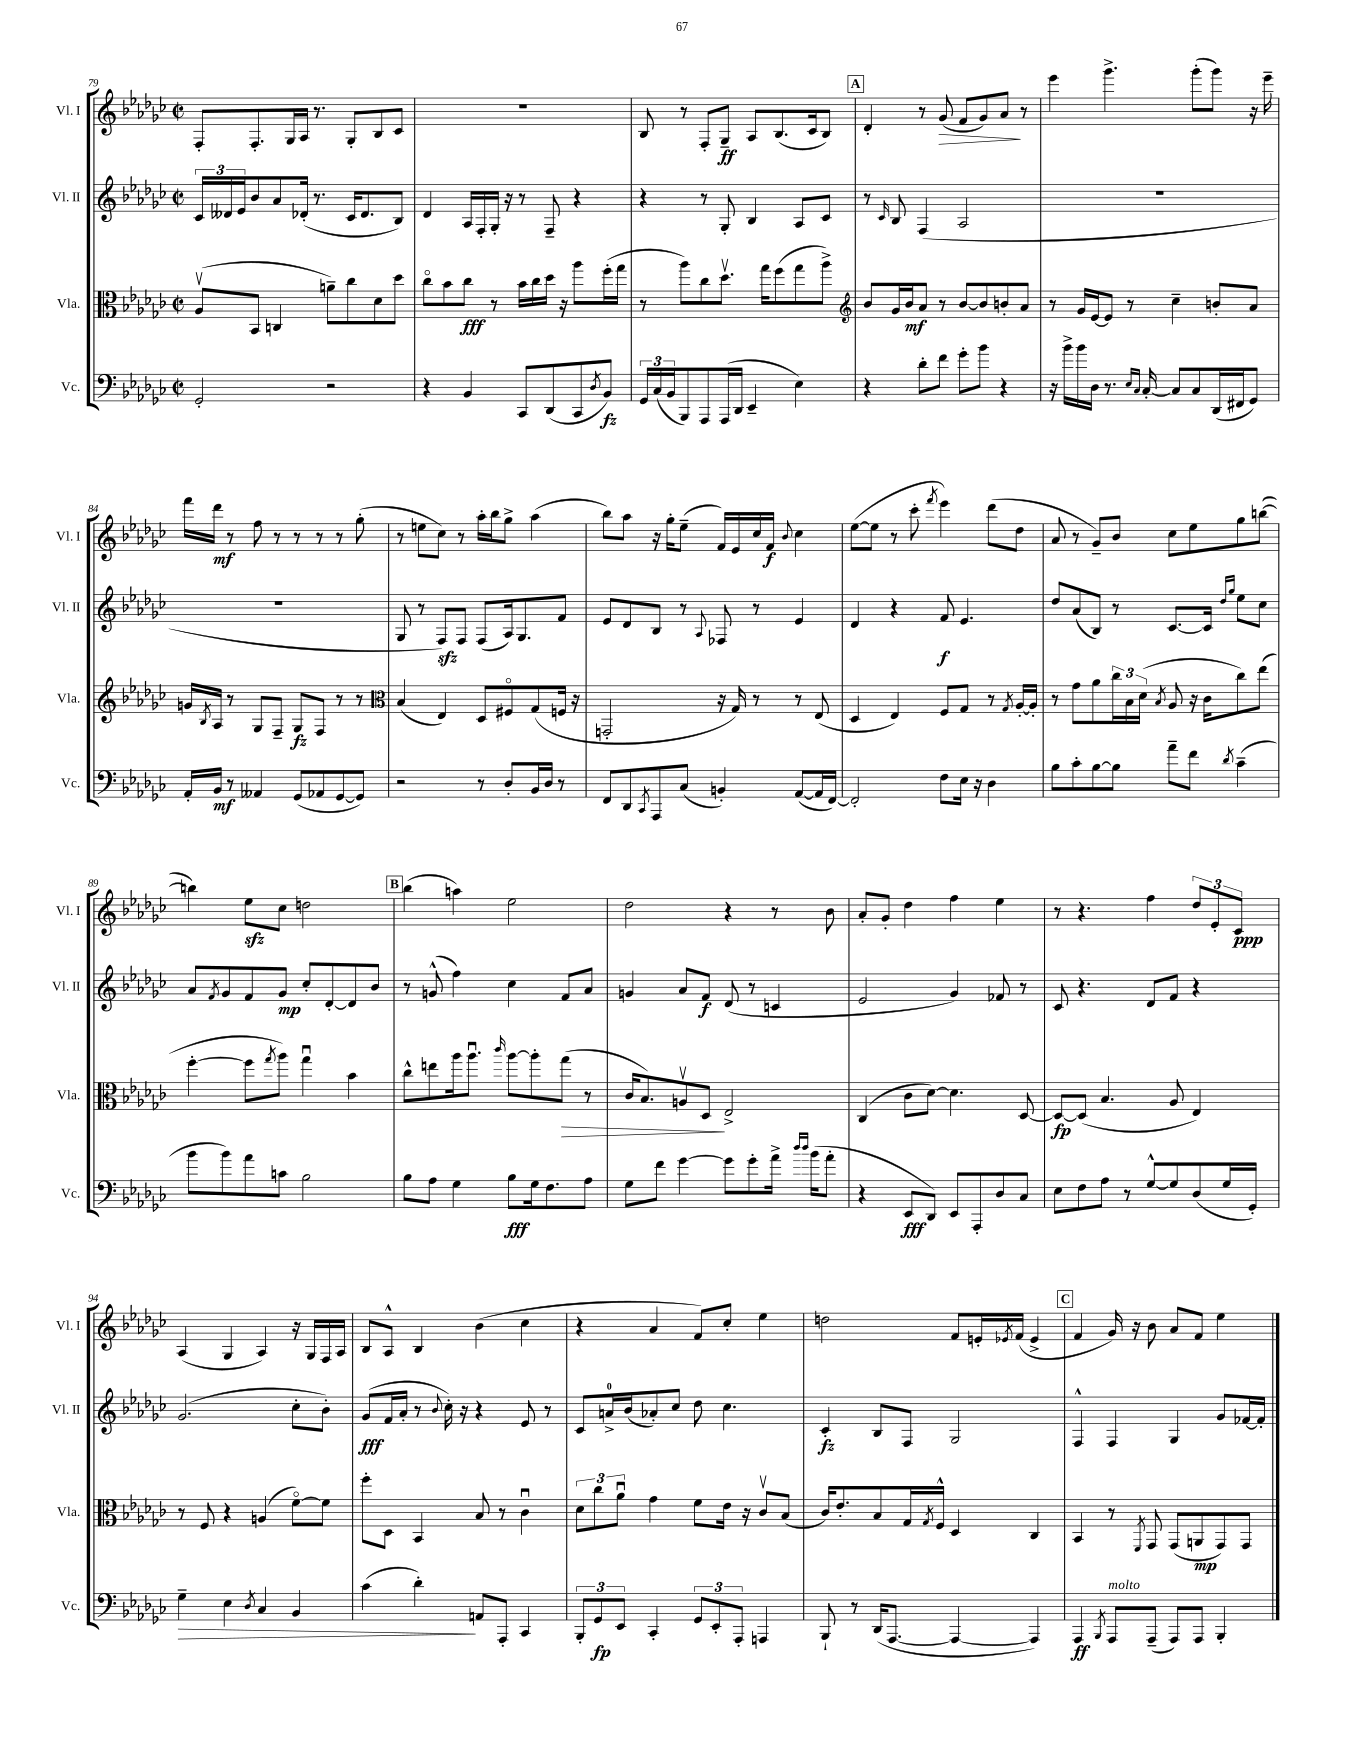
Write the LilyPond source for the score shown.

<<
\new StaffGroup <<
\new Staff = "s0" \with { instrumentName = "Vl. I" shortInstrumentName = "Vl. I" } {
    \clef treble \key ges \major \defaultTimeSignature \time 2/2
    f8-. f8.-. ges16 aes16 r8. ges8-. bes8 ces'8 |
    R1 |
    bes8 r8 f8-. ges8--\ff aes8 bes8.( ces'16 bes8) |
    \mark \markup { \box "A" } des'4-. r8 ges'8\>( f'8 ges'8) aes'8\! r8 |
    ees'''4 ges'''4.-> ges'''8-.( ges'''8) r16 ees'''16-- |
    f'''16 des'''16\mf r8 f''8 r8 r8 r8 r8 ges''8-.( |
    r8 e''8 ces''8) r8 aes''16-. bes''16 ges''8-> aes''4( |
    bes''8) aes''8 r16 ges''16-. ees''8--( f'16) ees'16 ces''16 f'16\f \appoggiatura { bes'8 } ces''4 |
    ees''8~( ees''8 r8 ces'''8-. \acciaccatura { f'''8 } ees'''4) des'''8( des''8 |
    aes'8 r8 ges'8--) bes'8 ces''8 ees''8 ges''8 b''8~( |
    b''4) ees''8\sfz ces''8 d''2 |
    \mark \markup { \box "B" } bes''4( a''4) ees''2 |
    des''2 r4 r8 bes'8 |
    aes'8-. ges'8-. des''4 f''4 ees''4 |
    r8 r4. f''4 \tuplet 3/2 { des''8 ees'8-. ces'8\ppp } |
    aes4( ges4 aes4) r16 ges16 f16 aes16 |
    bes8 aes8-^ bes4 bes'4( ces''4 |
    r4 aes'4 f'8) ces''8-. ees''4 |
    d''2 f'8 e'16-. \acciaccatura { ees'8 } f'16( ees'4-> |
    \mark \markup { \box "C" } f'4 ges'16) r16 bes'8 aes'8 f'8 ees''4 \bar "|." |
}
\new Staff = "s1" \with { instrumentName = "Vl. II" shortInstrumentName = "Vl. II" } {
    \clef treble \key ges \major \defaultTimeSignature \time 2/2
    \tuplet 3/2 { ces'16 deses'16 ees'16 } bes'8 aes'8 des'16-.( r8. ces'16 des'8. bes8) |
    des'4 aes16 f16-. ges16-. r16 r8 f8-- r4 |
    r4 r8 ges8-. bes4 aes8 ces'8 |
    \mark \markup { \box "A" } r8 \grace { ces'16 } bes8 f4( aes2 |
    R1 |
    R1 |
    ges8 r8 f8\sfz) f8 f8( aes16) ges8. f'8 |
    ees'8 des'8 bes8 r8 \appoggiatura { aes8 } fes8 r8 ees'4 |
    des'4 r4 f'8\f ees'4. |
    des''8 aes'8( bes8) r8 ces'8.~ ces'16 \grace { des''16 ges''16 } ees''8 ces''8 |
    aes'8 \acciaccatura { f'8 } ges'8 f'8 ges'8\mp ces''8-. des'8~-. des'8 bes'8 |
    \mark \markup { \box "B" } r8 g'8-^( f''4) ces''4 f'8 aes'8 |
    g'4 aes'8 f'8\f des'8( r8 c'4 |
    ees'2 ges'4) fes'8 r8 |
    ces'8 r4. des'8 f'8 r4 |
    ges'2.( ces''8-. bes'8-.) |
    ges'8\fff( f'16 aes'16-. r8 \appoggiatura { bes'8 } ces''16-.) r16 r4 ees'8 r8 |
    ces'8 a'16-0-> bes'16( aes'8-.) ces''8 des''8 ces''4. |
    ces'4-.\fz bes8 f8 ges2 |
    \mark \markup { \box "C" } f4-^ f4 ges4 ges'8 fes'16~ fes'16-. \bar "|." |
}
\new Staff = "s2" \with { instrumentName = "Vla." shortInstrumentName = "Vla." } {
    \clef alto \key ges \major \defaultTimeSignature \time 2/2
    aes8\upbow( bes,8 c4 a'8--) ces''8 des'8 des''8 |
    ces''8\flageolet bes'8 ces''8\fff r8 bes'16 ces''16 des''16 r16 aes''8 f''16-.( ges''16 |
    r8 aes''8) ces''8 des''8.\upbow ges''16 f''8( ges''8 aes''8->) |
    \mark \markup { \box "A" } \clef treble bes'8 ges'16 bes'16\mf aes'8 r8 bes'8~ bes'8 b'8-. aes'8 |
    r8 ges'16 ees'16~ ees'8 r8 ces''4-- b'8-. aes'8 |
    g'16 \acciaccatura { bes8 } aes16 r8 ges8 f8-- ges8\fz f8 r8 r8 |
    \clef alto bes4( ees4) des8 fis8\flageolet ges8( f16 r16 |
    g,2-. r16 ges16) r8 r8 ees8( |
    des4 ees4) f8 ges8 r8 \acciaccatura { ges8 } aes16~-. aes16-. |
    r8 ges'8 aes'8 \tuplet 3/2 { ces''16 bes16 des'16( } \acciaccatura { bes8 } aes8 r16 ces'16 ces''8) ees''8( |
    f''4~-. f''8 \acciaccatura { ges''8 } aes''8) ges''4\downbow bes'4 |
    \mark \markup { \box "B" } ces''8-^ e''8 aes''16 aes''8.\downbow \grace { ces'''16 } aes''8~ aes''8-. ges''8\>( r8 |
    ces'16 bes8.) a8\upbow des8\! ees2-> |
    ces4( ces'8 des'8~) des'4. des8~ |
    des8~\fp des8( bes4. aes8 ees4) |
    r8 f8 r4 a4( f'8~\flageolet) f'8 |
    f''8-. des8 bes,4 bes8 r8 ces'4\downbow |
    \tuplet 3/2 { des'8 ces''8 aes'8\downbow } ges'4 f'8 ees'16 r16 ces'8\upbow bes8( |
    ces'16) ees'8.-. bes8 ges16 \acciaccatura { ges8 } f16-^ des4 ces4 |
    \mark \markup { \box "C" } bes,4 r8 \acciaccatura { f,8 } ges,8 ges,8( a,8\mp ges,8) ges,8 \bar "|." |
}
\new Staff = "s3" \with { instrumentName = "Vc." shortInstrumentName = "Vc." } {
    \clef bass \key ges \major \defaultTimeSignature \time 2/2
    ges,2-. r2 |
    r4 bes,4 ces,8 des,8( ces,8 \acciaccatura { des8 } bes,8\fz) |
    \tuplet 3/2 { ges,16 ces16( bes,16 } bes,,8) aes,,8 aes,,16( des,16 ees,4-- ees4) |
    \mark \markup { \box "A" } r4 des'8-. f'8 ges'8-. bes'8 r4 |
    r16 bes'16-> bes'16 des16 r8. \grace { ees16 ces16 } ces16~-. ces8 ces8 des,16( fis,16 ges,8) |
    aes,16-. bes,16\mf r8 aeses,4 ges,8( aes,8 ges,8~ ges,8) |
    r2 r8 des8-. bes,16 des16 r8 |
    f,8 des,8 \acciaccatura { ces,8 } aes,,8 ces8( b,4-.) aes,8~( aes,16 f,16~) |
    f,2-. f8 ees16 r16 des4 |
    bes8 ces'8-. bes8~ bes8 aes'8-- f'8 \acciaccatura { des'8 } ces'4--( |
    bes'8 bes'8) aes'8 c'8 bes2 |
    \mark \markup { \box "B" } bes8 aes8 ges4 bes8\fff ges16 f8. aes8 |
    ges8 f'8 ges'4~ ges'8 ges'8-. aes'16-> \grace { des''16 des''16 } bes'16( aes'8-. |
    r4 ees,8\fff des,8) ees,8 aes,,8-. des8 ces8 |
    ees8 f8 aes8 r8 ges8~-^ ges8 des8( ges16 ges,16-.) |
    ges4--\> ees4 \acciaccatura { des8 } ces4 bes,4 |
    ces'4( des'4-.\!) a,8 aes,,8-. ces,4 |
    \tuplet 3/2 { bes,,8-. ges,8\fp ees,8 } ces,4-. \tuplet 3/2 { ges,8 ees,8-. aes,,8-. } a,,4 |
    bes,,8-! r8 des,16( aes,,8.~ aes,,4~ aes,,4) |
    \mark \markup { \box "C" } aes,,4\ff \acciaccatura { bes,,8 } aes,,8^\markup { \italic "molto" } aes,,8--( aes,,8) aes,,8 bes,,4-. \bar "|." |
}
>>
>>
\layout { \context { \Score currentBarNumber = #79 } }
